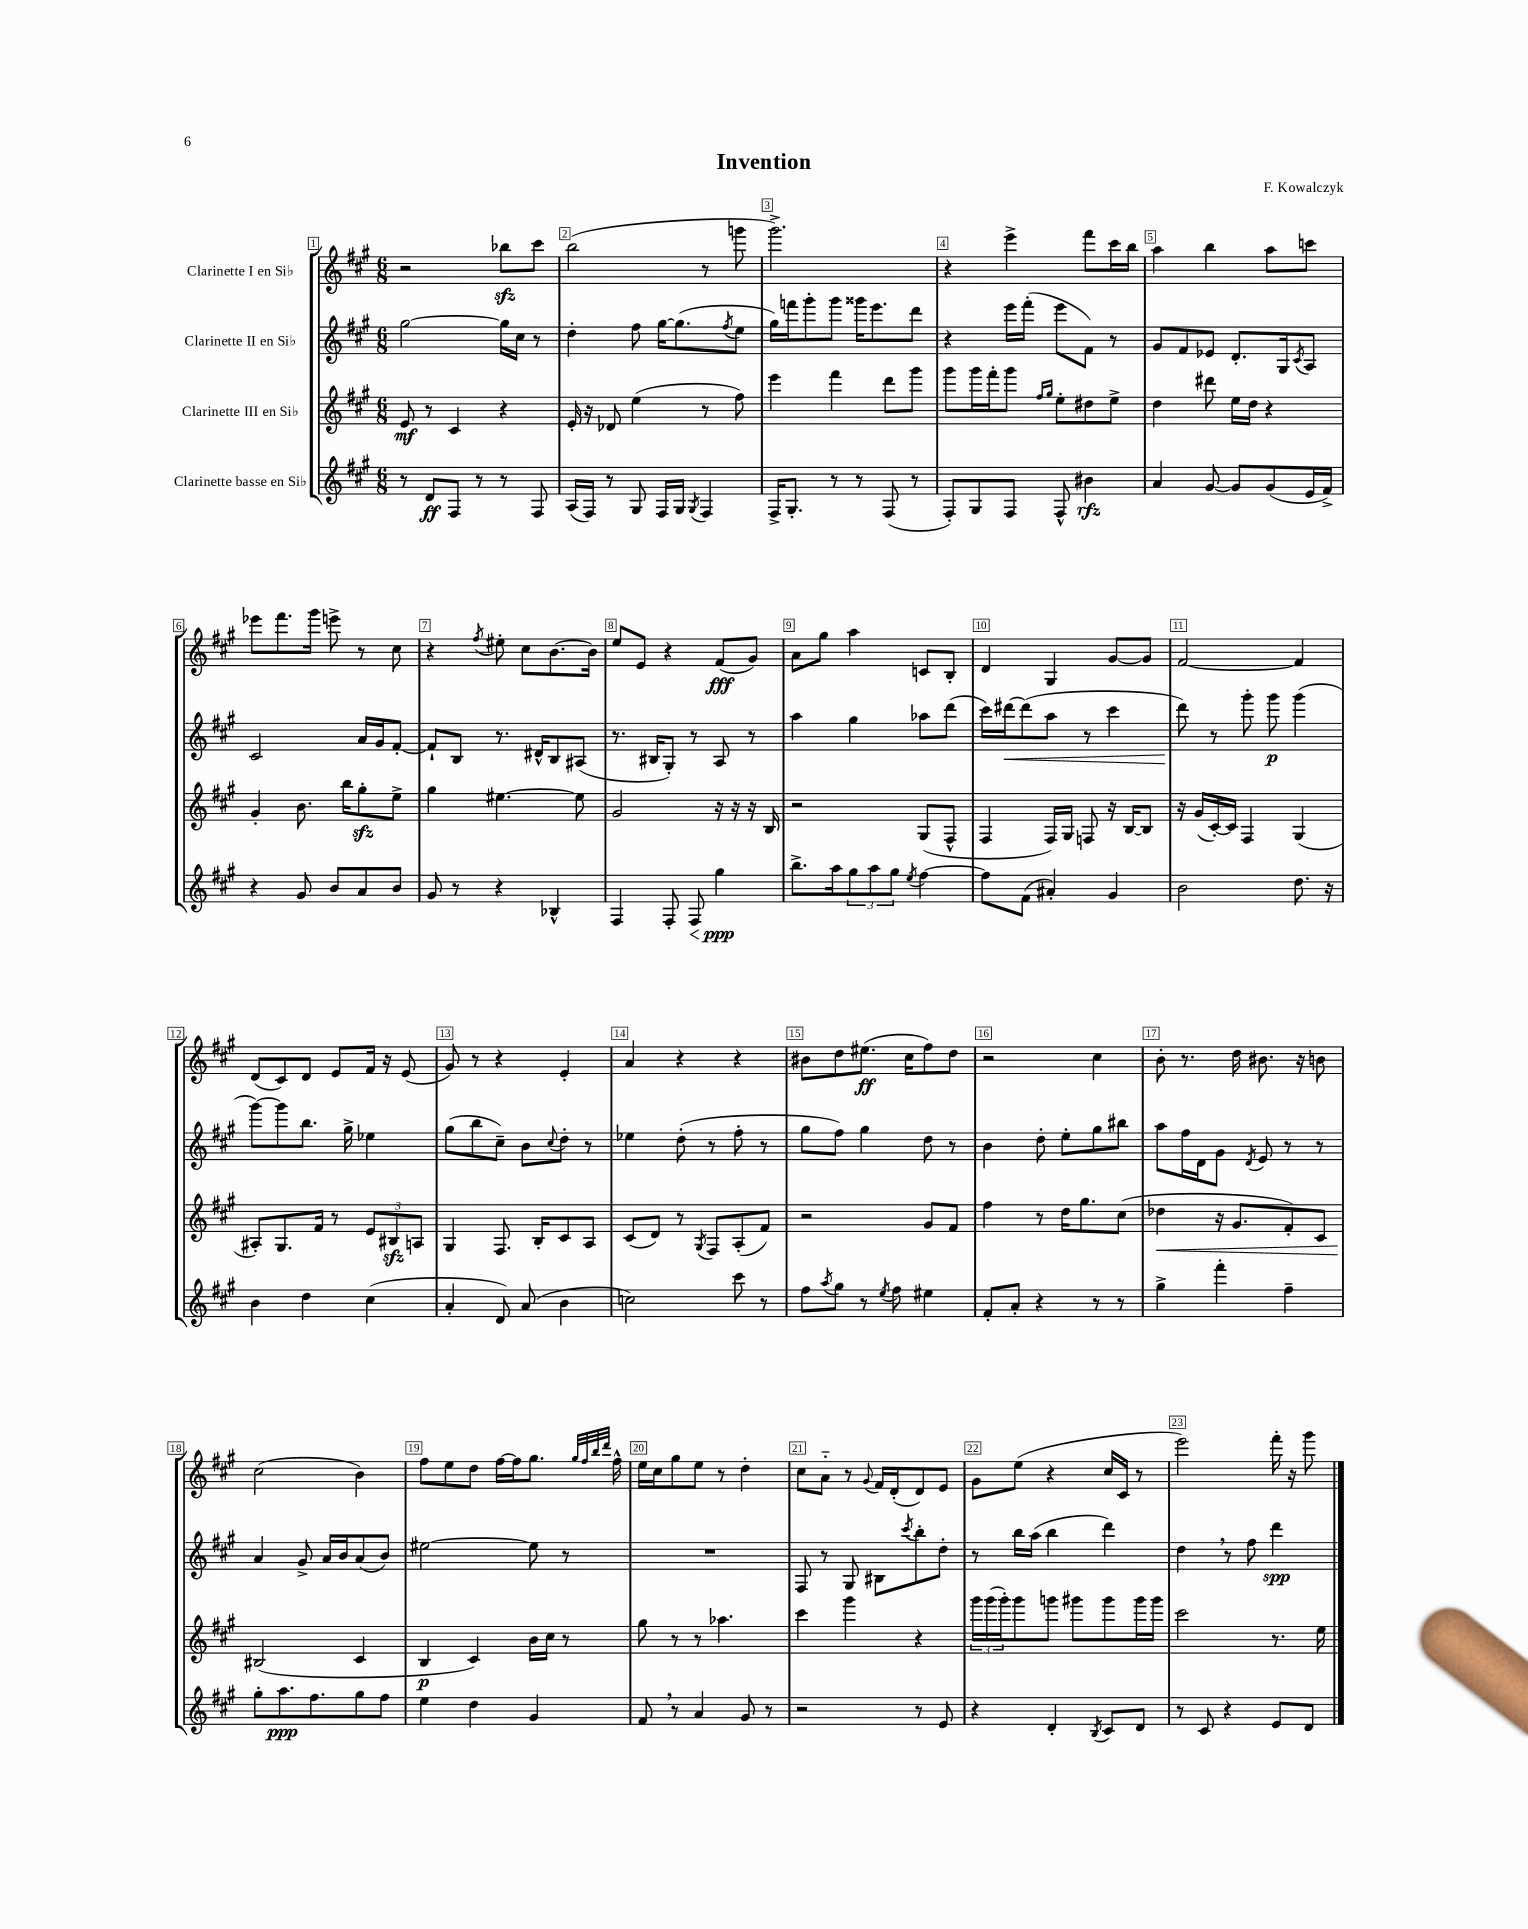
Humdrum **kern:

**kern	**dynam	**kern	**dynam	**kern	**dynam	**kern	**dynam
*part4	*part4	*part3	*part3	*part2	*part2	*part1	*part1
*staff4	*staff4	*staff3	*staff3	*staff2	*staff2	*staff1	*staff1
*I"Clarinette basse en Si♭	*	*I"Clarinette III en Si♭	*	*I"Clarinette II en Si♭	*	*I"Clarinette I en Si♭	*
*clefG2	*	*clefG2	*	*clefG2	*	*clefG2	*
*k[f#c#g#]	*	*k[f#c#g#]	*	*k[f#c#g#]	*	*k[f#c#g#]	*
*M6/8	*	*M6/8	*	*M6/8	*	*M6/8	*
=1	=1	=1	=1	=1	=1	=1	=1
8r	.	8e/	mf	[2gg#\	.	2r	.
8d/L	ff	8r	.	.	.	.	.
8F#/J	.	4c#/	.	.	.	.	.
8r	.	.	.	.	.	.	.
8r	.	4r	.	16gg#\LL]	.	8bb-Xzz\L	.
.	.	.	.	16cc#\JJ	.	.	.
8F#/	.	.	.	8r	.	8ccc#\J	.
=2	=2	=2	=2	=2	=2	=2	=2
(16A/LL	.	16e'/	.	4dd'\	.	(2bb\	.
16F#/JJ)	.	16r	.	.	.	.	.
8r	.	8d-X/	.	.	.	.	.
8G#/	.	(4ee\	.	8ff#\	.	.	.
16F#/LL	.	.	.	[16gg#\KL	.	.	.
16G#/JJ	.	.	.	(8.gg#\]	.	.	.
8qG#/	.	.	.	.	.	.	.
4F#/	.	8r	.	.	.	8r	.
.	.	.	.	8qff#/	.	.	.
.	.	8ff#\)	.	8ee\J	.	8gggn\	.
=3	=3	=3	=3	=3	=3	=3	=3
16F#^/KL	.	4eee\	.	16gg#\LL)	.	2.ggg#^\)	.
8.G#'/J	.	.	.	16fffn\J	.	.	.
.	.	.	.	8ggg#'\	.	.	.
8r	.	4fff#\	.	8ggg#\J	.	.	.
8r	.	.	.	16ggg##X\KL	.	.	.
.	.	.	.	8.eee\	.	.	.
(8F#/	.	8ddd\L	.	.	.	.	.
8r	.	8ggg#\J	.	8ddd\J	.	.	.
=4	=4	=4	=4	=4	=4	=4	=4
8F#'/L)	.	8ggg#\L	.	4r	.	4r	.
8G#/	.	16ggg#\L	.	.	.	.	.
.	.	16fff#'\J	.	.	.	.	.
8F#/J	.	8ggg#\J	.	16eee\LL	.	4eee^\	.
.	.	.	.	(16fff#'\JJ	.	.	.
.	.	16qqff#/LL	.	.	.	.	.
.	.	16qqgg#/JJ	.	.	.	.	.
8F#^^/	.	8ee'\L	.	8eee\L	.	.	.
4b#X\	rfz	8dd#X\	.	8f#\J)	.	8fff#\L	.
.	.	8ee^\J	.	8r	.	16ccc#\L	.
.	.	.	.	.	.	16bb\JJ	.
=5	=5	=5	=5	=5	=5	=5	=5
4a/	.	4dd\	.	8g#/L	.	4aa\	.
.	.	.	.	8f#/	.	.	.
[8g#/	.	8ddd#X\	.	8e-X/J	.	4bb\	.
8g#/L]	.	16ee\LL	.	8.d'/L	.	.	.
.	.	16dd\JJ	.	.	.	.	.
(8g#/	.	4r	.	.	.	8aa\L	.
.	.	.	.	16G#/k	.	.	.
.	.	.	.	8qc#/	.	.	.
16e/L	.	.	.	8A/J	.	8cccn\J	.
16f#^/JJ)	.	.	.	.	.	.	.
!!LO:LB:g=z
=6	=6	=6	=6	=6	=6	=6	=6
4r	.	4g#'/	.	2c#/	.	8eee-X\L	.
.	.	.	.	.	.	8.fff#\	.
8g#/	.	8.b\	.	.	.	.	.
.	.	.	.	.	.	16ggg#\Jk	.
8b/L	.	.	.	.	.	8eeen^\	.
.	.	16bb\KL	.	.	.	.	.
8a/	.	8gg#zz'\	.	16a/LL	.	8r	.
.	.	.	.	16g#/J	.	.	.
8b/J	.	8ee^\J	.	[8f#'/J	.	8cc#\	.
=7	=7	=7	=7	=7	=7	=7	=7
8g#/	.	4gg#\	.	8f#`/L]	.	4r	.
8r	.	.	.	8B/J	.	.	.
.	.	.	.	.	.	8qff#/	.
4r	.	[4.ee#X\	.	8.r	.	8ee#X'\	.
.	.	.	.	.	.	8cc#\L	.
.	.	.	.	16d#X^^/KL	.	.	.
4B-X^^/	.	.	.	8B/	.	[8.b\	.
.	.	8ee#\]	.	(8A#X/J	.	.	.
.	.	.	.	.	.	16b\Jk]	.
=8	=8	=8	=8	=8	=8	=8	=8
4F#/	.	2g#/	.	8.r	.	8ee/L	.
.	.	.	.	.	.	8e/J	.
.	.	.	.	16B#X/KL	.	.	.
8F#'/	.	.	.	8G#'/J)	.	4r	.
!	!LO:HP:b	!	!	!	!	!	!
8F#/	<	.	.	8r	.	.	.
4gg#\	ppp	16r	.	8A/	.	(8f#/L	fff
.	.	16r	.	.	.	.	.
.	.	16r	.	8r	.	8g#/J)	.
.	.	16B/	.	.	.	.	.
.	[	.	.	.	.	.	.
=9	=9	=9	=9	=9	=9	=9	=9
8.bb^\L	.	2r	.	4aa\	.	8a\L	.
.	.	.	.	.	.	8gg#\J	.
16aa\k	.	.	.	.	.	.	.
12gg#\	.	.	.	4gg#\	.	4aa\	.
12aa\	.	.	.	.	.	.	.
12gg#\J	.	.	.	.	.	.	.
8qee/	.	.	.	.	.	.	.
[4ff#\	.	(8G#/L	.	8aa-X\L	.	8cn/L	.
.	.	8F#^^/J	.	(8ddd\J	.	8B'/J	.
=10	=10	=10	=10	=10	=10	=10	=10
8ff#\L]	.	4F#/	.	16ccc#\LL)	.	4d/	.
!	!	!	!	!	!LO:HP:b	!	!
.	.	.	.	[16ddd#X\J	<	.	.
(8f#\J	.	.	.	(8ddd#\]	.	.	.
4a#X'/)	.	16F#/LL)	.	8aa\J	.	4G#/	.
.	.	16G#/JJ	.	.	.	.	.
.	.	8Fn/	.	8r	.	.	.
4g#/	.	16r	.	4ccc#\	.	[8g#/L	.
.	.	[16B/KL	.	.	.	.	.
.	.	8B/J]	.	.	.	8g#/J]	.
=11	=11	=11	=11	=11	=11	=11	=11
2b\	.	16r	.	8ddd\)	.	[2f#/	.
.	.	(16g#/LL	.	.	.	.	.
.	.	[16c#'/)	.	8r	[	.	.
.	.	16c#/JJ]	.	.	.	.	.
.	.	4F#/	.	8ggg#'\	.	.	.
.	.	.	.	8ggg#\	p	.	.
8.dd\	.	(4G#/	.	(4ggg#\	.	4f#/]	.
16r	.	.	.	.	.	.	.
!!LO:LB:g=z
=12	=12	=12	=12	=12	=12	=12	=12
4b\	.	8A#X'/L)	.	[8ggg#\L)	.	(8d/L	.
.	.	8.G#/	.	8ggg#\]	.	8c#/)	.
4dd\	.	.	.	8.bb\J	.	8d/J	.
.	.	16f#/Jk	.	.	.	.	.
.	.	8r	.	.	.	8e/L	.
.	.	.	.	16gg#^\	.	.	.
(4cc#\	.	12e/L	.	4ee-X\	.	16f#/Jk	.
.	.	.	.	.	.	16r	.
.	.	12B#Xzz/	.	.	.	.	.
.	.	.	.	.	.	(8e/	.
.	.	12An/J	.	.	.	.	.
=13	=13	=13	=13	=13	=13	=13	=13
4a'/	.	4G#/	.	(8gg#\L	.	8g#/)	.
.	.	.	.	8bb\	.	8r	.
8d/)	.	8.F#/	.	8cc#~\J)	.	4r	.
(8a/	.	.	.	8b\L	.	.	.
.	.	16B'/KL	.	.	.	.	.
.	.	.	.	8qqcc#/	.	.	.
4b\	.	8c#/	.	8dd'\J	.	4e'/	.
.	.	8A/J	.	8r	.	.	.
=14	=14	=14	=14	=14	=14	=14	=14
2ccn\)	.	(8c#/L	.	4ee-X\	.	4a/	.
.	.	8d/J)	.	.	.	.	.
.	.	8r	.	(8dd'\	.	4r	.
.	.	8qG#/	.	.	.	.	.
.	.	8F#/L	.	8r	.	.	.
8ccc#\	.	(8A'/	.	8ff#'\	.	4r	.
8r	.	8f#/J)	.	8r	.	.	.
=15	=15	=15	=15	=15	=15	=15	=15
8ff#\L	.	2r	.	8gg#\L	.	8b#X\L	.
8qaa/	.	.	.	.	.	.	.
8gg#\J	.	.	.	8ff#\J)	.	8dd\	.
8r	.	.	.	4gg#\	.	(8.ee#X\J	ff
8qee/	.	.	.	.	.	.	.
8ff#\	.	.	.	.	.	.	.
.	.	.	.	.	.	16cc#\KL	.
4ee#X\	.	8g#/L	.	8dd\	.	8ff#\)	.
.	.	8f#/J	.	8r	.	8dd\J	.
=16	=16	=16	=16	=16	=16	=16	=16
8f#'/L	.	4ff#\	.	4b\	.	2r	.
8a'/J	.	.	.	.	.	.	.
4r	.	8r	.	8dd'\	.	.	.
.	.	16dd\KL	.	8ee'\L	.	.	.
.	.	8.gg#\	.	.	.	.	.
8r	.	.	.	8gg#\	.	4cc#\	.
8r	.	(8cc#\J	.	8bb#X\J	.	.	.
=17	=17	=17	=17	=17	=17	=17	=17
!	!	!	!LO:HP:b	!	!	!	!
4gg#^\	.	4dd-X\	<	8aa\L	.	8b'\	.
.	.	.	.	16ff#\L	.	8.r	.
.	.	.	.	16d\J	.	.	.
4fff#'\	.	16r	.	8g#\J	.	.	.
.	.	8.g#/L	.	.	.	16dd\	.
.	.	.	.	8qd/	.	.	.
.	.	.	.	8e/	.	8.b#X\	.
4ff#~\	.	8f#'/)	.	8r	.	.	.
.	.	.	.	.	.	16r	.
.	.	8c#/J	.	8r	.	8bn\	.
!!LO:LB:g=z
=18	=18	=18	=18	=18	=18	=18	=18
8gg#'\L	.	(2B#X/	.	4a/	.	(2cc#\	.
8.aa\	ppp	.	.	.	.	.	.
.	.	.	.	8g#^/	.	.	.
8.ff#\	.	.	.	.	.	.	.
.	.	.	.	16a/LL	.	.	.
.	.	.	.	16b/J	.	.	.
8gg#\	.	4c#/	[	(8a/	.	4b\)	.
8ff#\J	.	.	.	8b/J)	.	.	.
=19	=19	=19	=19	=19	=19	=19	=19
4ee\	.	4B/	p	[2ee#X\	.	8ff#\L	.
.	.	.	.	.	.	8ee\	.
4dd\	.	4c#/)	.	.	.	8dd\J	.
.	.	.	.	.	.	[16ff#\LL	.
.	.	.	.	.	.	16ff#\J]	.
4g#/	.	16b\LL	.	8ee#\]	.	8.gg#\J	.
.	.	16cc#\JJ	.	.	.	.	.
.	.	8r	.	8r	.	.	.
.	.	.	.	.	.	32qqgg#/LLL	.
.	.	.	.	.	.	32qqff#/	.
.	.	.	.	.	.	32qqbb/	.
.	.	.	.	.	.	32qqddd/JJJ	.
.	.	.	.	.	.	16ff#^^\	.
=20	=20	=20	=20	=20	=20	=20	=20
8f#,/	.	8gg#\	.	2.r	.	16ee\LL	.
.	.	.	.	.	.	16cc#\J	.
8r	.	8r	.	.	.	8gg#\	.
4a/	.	8r	.	.	.	8ee\J	.
.	.	4.aa-X\	.	.	.	8r	.
8g#/	.	.	.	.	.	4dd'\	.
8r	.	.	.	.	.	.	.
=21	=21	=21	=21	=21	=21	=21	=21
2r	.	4ccc#\	.	8F#/	.	8cc#\L	.
.	.	.	.	8r	.	8a\J	.
.	.	4ggg#\	.	8G#/	.	8r	.
.	.	.	.	.	.	8qqg#/	.
.	.	.	.	8B#X\L	.	16f#/LL	.
.	.	.	.	.	.	(16d'/J	.
.	.	.	.	8qccc#/	.	.	.
8r	.	4r	.	8bb'\	.	8d/)	.
8e/	.	.	.	8dd'\J	.	8e/J	.
=22	=22	=22	=22	=22	=22	=22	=22
4r	.	24ggg#\LL	.	8r	.	8g#\L	.
.	.	(24ggg#\	.	.	.	.	.
.	.	24ggg#'\J)	.	.	.	.	.
.	.	8ggg#\	.	16bb\LL	.	(8ee\J	.
.	.	.	.	(16aa\JJ	.	.	.
4d'/	.	8gggn\J	.	4bb\	.	4r	.
.	.	8ggg#X\L	.	.	.	.	.
8qB/	.	.	.	.	.	.	.
8c#/L	.	8ggg#\	.	4ddd\)	.	16cc#/LL	.
.	.	.	.	.	.	16c#/JJ	.
8d/J	.	16ggg#\L	.	.	.	8r	.
.	.	16ggg#\JJ	.	.	.	.	.
=23	=23	=23	=23	=23	=23	=23	=23
8r	.	2ccc#\	.	4dd,\	.	2eee\)	.
8c#/	.	.	.	.	.	.	.
4r	.	.	.	8r	.	.	.
.	.	.	.	8ff#\	.	.	.
8e/L	.	8.r	.	4ddd\	spp	16fff#'\	.
.	.	.	.	.	.	16r	.
8d/J	.	.	.	.	.	8ggg#\	.
.	.	16ee\	.	.	.	.	.
==	==	==	==	==	==	==	==
*-	*-	*-	*-	*-	*-	*-	*-
